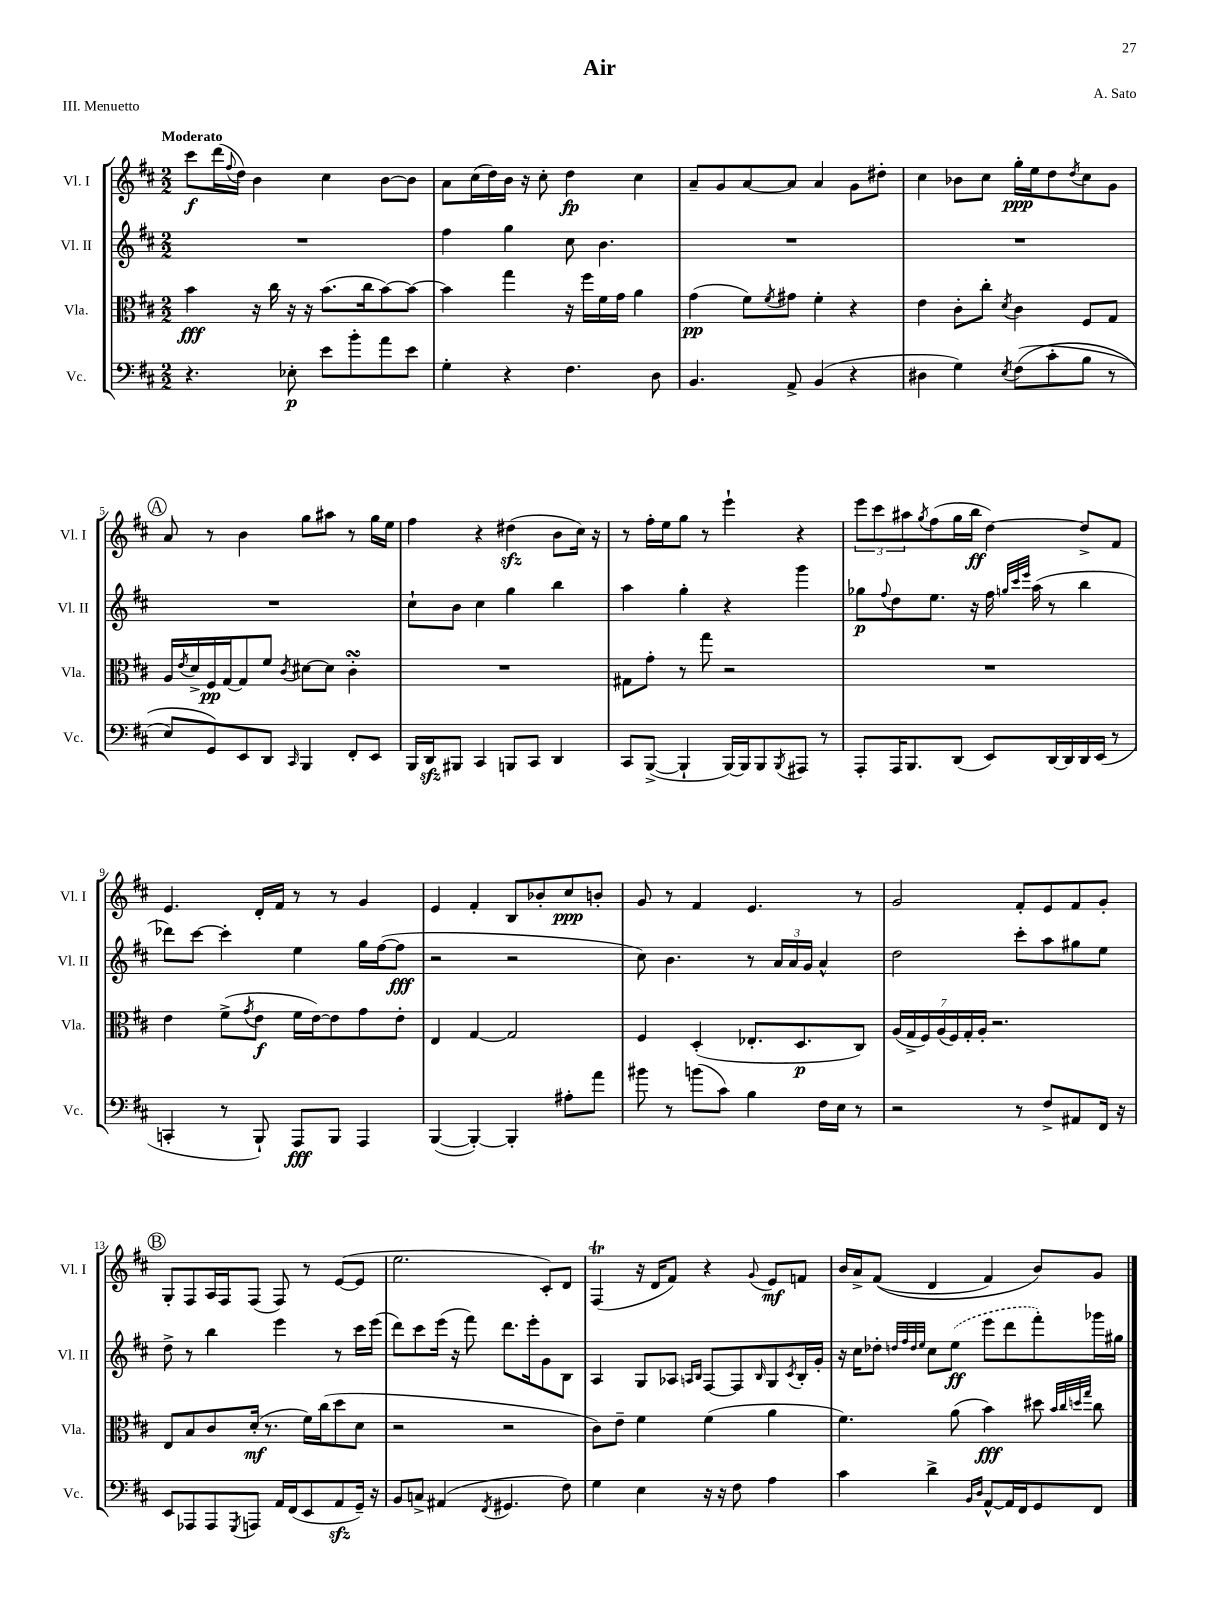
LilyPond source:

\header { title = "Air" composer = "A. Sato" piece = "III. Menuetto" }
<<
\new StaffGroup <<
\new Staff = "s0" \with { instrumentName = "Vl. I" shortInstrumentName = "Vl. I" } {
    \clef treble \key d \major \numericTimeSignature \time 2/2 \tempo "Moderato"
    cis'''8\f d'''16( \appoggiatura { fis''8 } d''16) b'4 cis''4 b'8~ b'8 |
    a'8 cis''16( d''16) b'16 r16 cis''8-. d''4\fp cis''4 |
    a'8-- g'8 a'8~ a'8 a'4 g'8 dis''8-. |
    cis''4 bes'8 cis''8 g''16-.\ppp e''16 d''8 \acciaccatura { d''8 } cis''8 g'8 |
    \mark \markup { \circle "A" } a'8 r8 b'4 g''8 ais''8 r8 g''16 e''16 |
    fis''4 r4 dis''4\sfz( b'8 cis''16) r16 |
    r8 fis''16-. e''16 g''8 r8 e'''4-! r4 |
    \tuplet 3/2 { e'''8 cis'''8 ais''8 } \acciaccatura { g''8 } fis''8( g''16 b''16\ff d''4~) d''8-> fis'8 |
    e'4. d'16-. fis'16 r8 r8 g'4 |
    e'4 fis'4-. b8 bes'8-. cis''8\ppp b'8-. |
    g'8 r8 fis'4 e'4. r8 |
    g'2 fis'8-. e'8 fis'8 g'8-. |
    \mark \markup { \circle "B" } g8-. fis8 a16 fis16 fis8( fis8) r8 e'8~( e'8 |
    e''2. cis'8-.) d'8 |
    fis4\trill( r16 d'16 fis'8) r4 \appoggiatura { g'8 } e'8\mf f'8 |
    b'16 a'16-> fis'8(\( d'4 fis'4) b'8\) g'8 \bar "|." |
}
\new Staff = "s1" \with { instrumentName = "Vl. II" shortInstrumentName = "Vl. II" } {
    \clef treble \key d \major \numericTimeSignature \time 2/2
    R1 |
    fis''4 g''4 cis''8 b'4. |
    R1 |
    R1 |
    \mark \markup { \circle "A" } R1 |
    cis''8-! b'8 cis''4 g''4 b''4 |
    a''4 g''4-. r4 g'''4 |
    ges''8\p \appoggiatura { fis''8 } d''8 e''8. r16 fis''16 \grace { g''32 cis'''32 e'''32 } a''16( r8 b''4 |
    des'''8) cis'''8~ cis'''4-. e''4 g''16 fis''16~( fis''8\fff |
    r2 r2 |
    cis''8) b'4. r8 \tuplet 3/2 { a'16 a'16 g'16 } a'4-^ |
    d''2 cis'''8-. a''8 gis''8 e''8 |
    \mark \markup { \circle "B" } d''8-> r8 b''4 e'''4 r8 cis'''16 e'''16( |
    d'''8) cis'''8 e'''16( r16 fis'''8) d'''8. e'''16-. g'8 b8 |
    a4 g8 aes8 \grace { a16 b16 } fis8~ fis8 \grace { b16 } g8 \acciaccatura { cis'8 } b16-. g'16-. |
    r16 cis''16 des''8-. \grace { d''32 fis''32 d''32 e''32 } cis''8 \once \slurDashed e''8\ff( e'''8 d'''8 fis'''8-.) ges'''16 gis''16 \bar "|." |
}
\new Staff = "s2" \with { instrumentName = "Vla." shortInstrumentName = "Vla." } {
    \clef alto \key d \major \numericTimeSignature \time 2/2
    b'4\fff r16 cis''16 r16 r16 b'8.( cis''16 b'8~) b'8~ |
    b'4 g''4 r16 fis''16 fis'16 g'16 a'4 |
    g'4\pp( fis'8) \acciaccatura { fis'8 } gis'8 fis'4-. r4 |
    e'4 cis'8-. cis''8-. \acciaccatura { d'8 } cis'4 fis8 g8 |
    \mark \markup { \circle "A" } a16 \acciaccatura { e'8 } d'16-> fis16\pp g16~ g8 fis'8 \acciaccatura { cis'8 } dis'8~ dis'8 cis'4-.\turn |
    R1 |
    gis8 g'8-. r8 g''8 r2 |
    R1 |
    e'4 fis'8->( \acciaccatura { g'8 } e'8\f fis'16 e'16~) e'8 g'8 e'8-. |
    e4 g4~ g2 |
    fis4 d4-.( ees8.-. d8.\p cis8) |
    \tuplet 7/4 { a16( g16-> fis16) a16( fis16) g16-. a16-. } r2. |
    \mark \markup { \circle "B" } e8 b8 cis'8 d'16-.\mf( r8. fis'16) cis''16( d''8 d'8 |
    r2 r2 |
    cis'8) e'8-- fis'4 fis'4( a'4 |
    fis'4.) a'8( b'4\fff) dis''8 \grace { b'32 cis''32 d''32 g''32 } cis''8 \bar "|." |
}
\new Staff = "s3" \with { instrumentName = "Vc." shortInstrumentName = "Vc." } {
    \clef bass \key d \major \numericTimeSignature \time 2/2
    r4. ees8-.\p e'8 b'8-. a'8 e'8 |
    g4-. r4 fis4. d8 |
    b,4. a,8-> b,4( r4 |
    dis4 g4) \acciaccatura { e8 } fis8(\( cis'8-. b8 r8 |
    \mark \markup { \circle "A" } e8) g,8\) e,8 d,8 \grace { cis,16 } b,,4 fis,8-. e,8 |
    b,,16 d,16\sfz bis,,8 cis,4 b,,8 cis,8 d,4 |
    cis,8 b,,8~->( b,,4-! b,,16~) b,,16 b,,8 \acciaccatura { b,,8 } ais,,8 r8 |
    a,,8-. a,,16 b,,8. d,8( e,8) d,16~ d,16 d,16 e,16( r8 |
    c,4-. r8 b,,8-!) a,,8\fff b,,8 a,,4 |
    b,,4~( b,,4~-.) b,,4-. ais8-. a'8 |
    bis'8 r8 b'8( cis'8) b4 fis16 e16 r8 |
    r2 r8 fis8-> ais,8 fis,16 r16 |
    \mark \markup { \circle "B" } e,8 aes,,8 aes,,8 \acciaccatura { g,,8 } a,,8 a,16 fis,16( e,8 a,8\sfz g,16--) r16 |
    b,8 c8-> ais,4( \acciaccatura { fis,8 } gis,4. fis8) |
    g4 e4 r16 r16 fis8 a4 |
    cis'4 d'4-> \grace { b,16 d16 } a,8~-^ a,16 fis,16 g,8 fis,8 \bar "|." |
}
>>
>>
